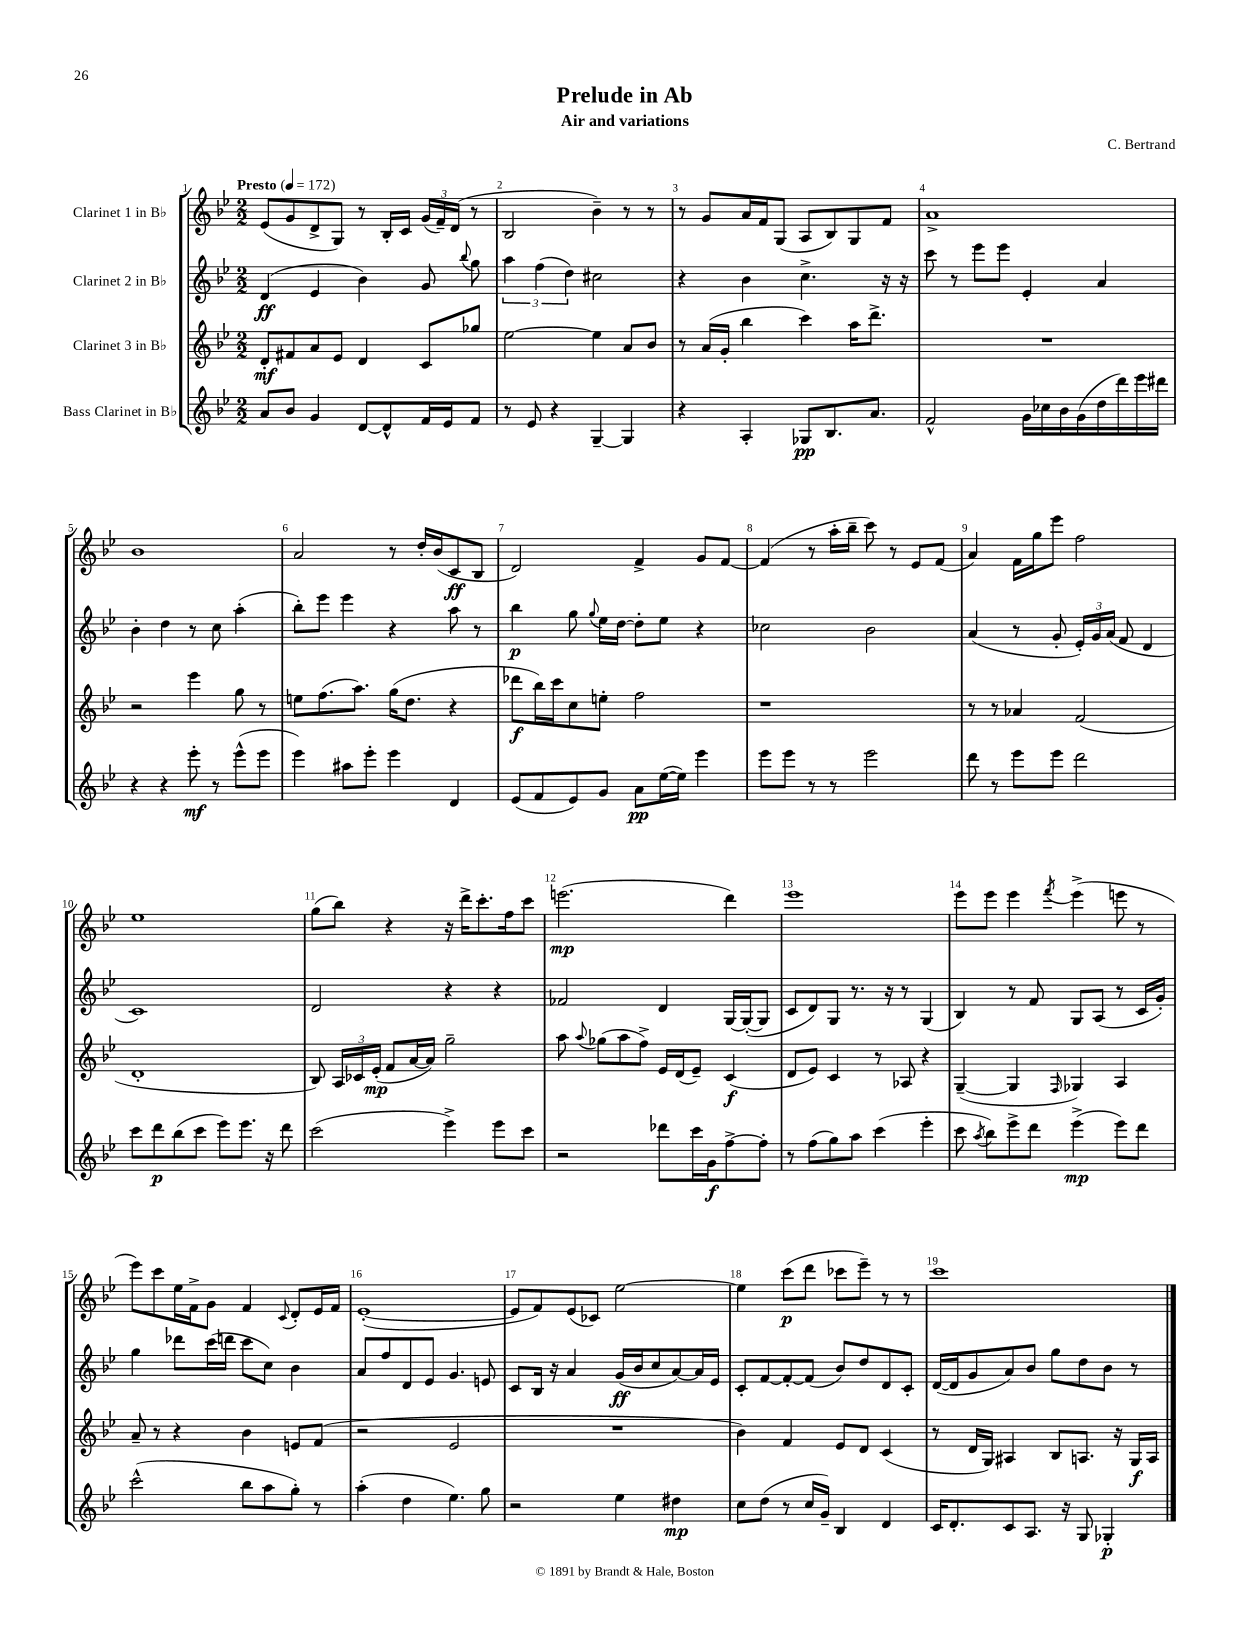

**kern	**kern	**kern	**kern
*staff4	*staff3	*staff2	*staff1
*clefG2	*clefG2	*clefG2	*clefG2
*k[b-e-]	*k[b-e-]	*k[b-e-]	*k[b-e-]
*M2/2	*M2/2	*M2/2	*M2/2
*MM172	*MM172	*MM172	*MM172
8a	8d'	(4d	(8e-
8b-	8f#	.	8g
4g	8a	4e-	8d^
.	8e-	.	8G)
[8d	4d	4b-)	8r
8d^^]	.	.	16B-'
.	.	.	16c
16f	8c	8g	(24g
.	.	.	24f~)
16e-	.	.	.
.	.	.	(24d
.	.	8qqbb-	.
8f	8gg-	8gg	8r
=	=	=	=
8r	[2ee-	6aa	2B-
8e-	.	.	.
.	.	(6ff	.
4r	.	.	.
.	.	6dd)	.
[4G~	4ee-]	2cc#	4b-~)
4G]	8a	.	8r
.	8b-	.	8r
=	=	=	=
4r	8r	4r	8r
.	(16a	.	8g
.	16g'	.	.
4A'	4bb-	4b-	16a
.	.	.	16f
.	.	.	(8G
8G-	4ccc)	4.cc^	8A
8.B-	.	.	8B-)
.	16aa	.	8G
8.a	8.ddd^	.	.
.	.	16r	8f
.	.	16r	.
=	=	=	=
2f^^	1r	8ccc	1a^
.	.	8r	.
.	.	8eee-	.
.	.	8eee-	.
16g	.	4e-'	.
16cc-	.	.	.
16b-	.	.	.
(16g	.	.	.
16dd	.	4a	.
16ddd)	.	.	.
16eee-	.	.	.
16ddd#	.	.	.
=	=	=	=
4r	2r	4b-'	1b-
4r	.	4dd	.
8eee-'	4eee-	8r	.
8r	.	8cc	.
(8eee-^^	8gg	(4aa'	.
8eee-	8r	.	.
=	=	=	=
4eee-)	8ee	8bb-')	2a
.	(8.ff	8eee-	.
8aa#	.	4eee-	.
.	8.aa)	.	.
8eee-'	.	.	.
4eee-	(16gg	4r	8r
.	8.dd	.	.
.	.	.	16dd'
.	.	.	(16b-
4d	4r	8aa	8c
.	.	8r	8B-
=	=	=	=
(8e-	8ddd-	4bb-	2d)
8f	16bb-)	.	.
.	16ccc	.	.
8e-)	8cc	8gg	.
.	.	8qqgg	.
8g	8ee'	16ee-	.
.	.	[16dd	.
8a	2ff	8dd']	4f^
([16ee-	.	8ee-	.
16ee-])	.	.	.
4eee-	.	4r	8g
.	.	.	[8f
=	=	=	=
8eee-	1r	2cc-	(4f]
8eee-	.	.	.
8r	.	.	8r
8r	.	.	16aa'
.	.	.	16bb-~
2eee-	.	2b-	8ccc)
.	.	.	8r
.	.	.	8e-
.	.	.	(8f
=	=	=	=
8ddd	8r	(4a	4a)
8r	8r	.	.
8eee-	4a-	8r	16f
.	.	.	16gg
8eee-	.	8g'	8eee-
2ddd	(2f	24e-')	2ff
.	.	24g	.
.	.	(24a	.
.	.	8f	.
.	.	4d	.
=	=	=	=
8ccc	1d'	1c)	1ee-
8ddd	.	.	.
(8bb-	.	.	.
8ccc	.	.	.
8eee-)	.	.	.
8.eee-	.	.	.
16r	.	.	.
8ddd	.	.	.
=	=	=	=
(2ccc	8B-)	2d	(8gg
.	24A	.	8bb-)
.	24c-	.	.
.	(24e-'	.	.
.	8f	.	4r
.	[16a	.	.
.	16a])	.	.
4eee-^)	2gg~	4r	16r
.	.	.	16ddd^
.	.	.	8.ccc'
8eee-	.	4r	.
.	.	.	16ff
8ccc	.	.	8ccc
=	=	=	=
2r	8aa	2f-	(2.eee
.	8qqaa	.	.
.	(8gg-	.	.
.	8aa	.	.
.	8ff^)	.	.
8ddd-	16e-	4d	.
.	(16d	.	.
16ccc	8e-~)	.	.
16g	.	.	.
[8ff^	(4c	[16G	4ddd)
.	.	(16G'_	.
8ff']	.	8G]	.
=	=	=	=
8r	8d	8c	1eee-
(8ff	8e-)	8d)	.
8gg)	4c	8G	.
8aa	.	8.r	.
(4ccc	8r	.	.
.	.	16r	.
.	8A-	8r	.
4eee-'	4r	(4G	.
=	=	=	=
8ccc	([4G~	4B-)	8eee-
8qaa	.	.	.
8bb-)	.	.	8eee-
8eee-^	4G]	8r	4eee-
8ddd	.	8f	.
.	16qqF	.	8qfff
(4eee-^	4G-)	8G	(4eee-^
.	.	(8A	.
8eee-)	4A	8r	8eee
8ddd	.	16c	8r
.	.	16g')	.
=	=	=	=
(2ccc^^	8a~	4gg	8eee-)
.	8r	.	8ccc
.	4r	8ddd-	16ee-
.	.	.	16f^
.	.	(16ccc	8g
.	.	16ddd	.
8bb-	4b-	8ccc	4f
8aa	.	8cc)	.
.	.	.	8qqc
8gg')	8e	4b-	8d'
8r	(8f	.	16e-
.	.	.	16f
=	=	=	=
(4aa'	2r	8a	([1e-'
.	.	8ff	.
4dd	.	8d	.
.	.	8e-	.
4.ee-)	2e-	4.g	.
8gg	.	8e	.
=	=	=	=
2r	1r	8c	8e-]
.	.	16B-	8f)
.	.	16r	.
.	.	4a	(8e-
.	.	.	8c-)
4ee-	.	(16g	[2ee-
.	.	16b-	.
.	.	8cc	.
4dd#	.	[8a)	.
.	.	16a]	.
.	.	16e-	.
=	=	=	=
8cc	4b-)	8c'	4ee-]
(8dd	.	[8f	.
8r	4f	8f'_	(8ccc
16cc	.	(8f]	8ddd
16g~)	.	.	.
4B-	8e-	8b-)	8ccc-
.	8d	8dd	8eee-~)
4d	(4c	8d	8r
.	.	8c'	8r
=	=	=	=
16c	8r	([16d	1ccc
8.d'	.	16d]	.
.	16d	8g	.
.	16G)	.	.
8c	4A#	8a)	.
8.A	.	8b-	.
.	8B-	8gg	.
16r	.	.	.
8G	8.A	8dd	.
4G-'	.	8b-	.
.	16r	.	.
.	16G	8r	.
.	16A	.	.
==	==	==	==
*-	*-	*-	*-
